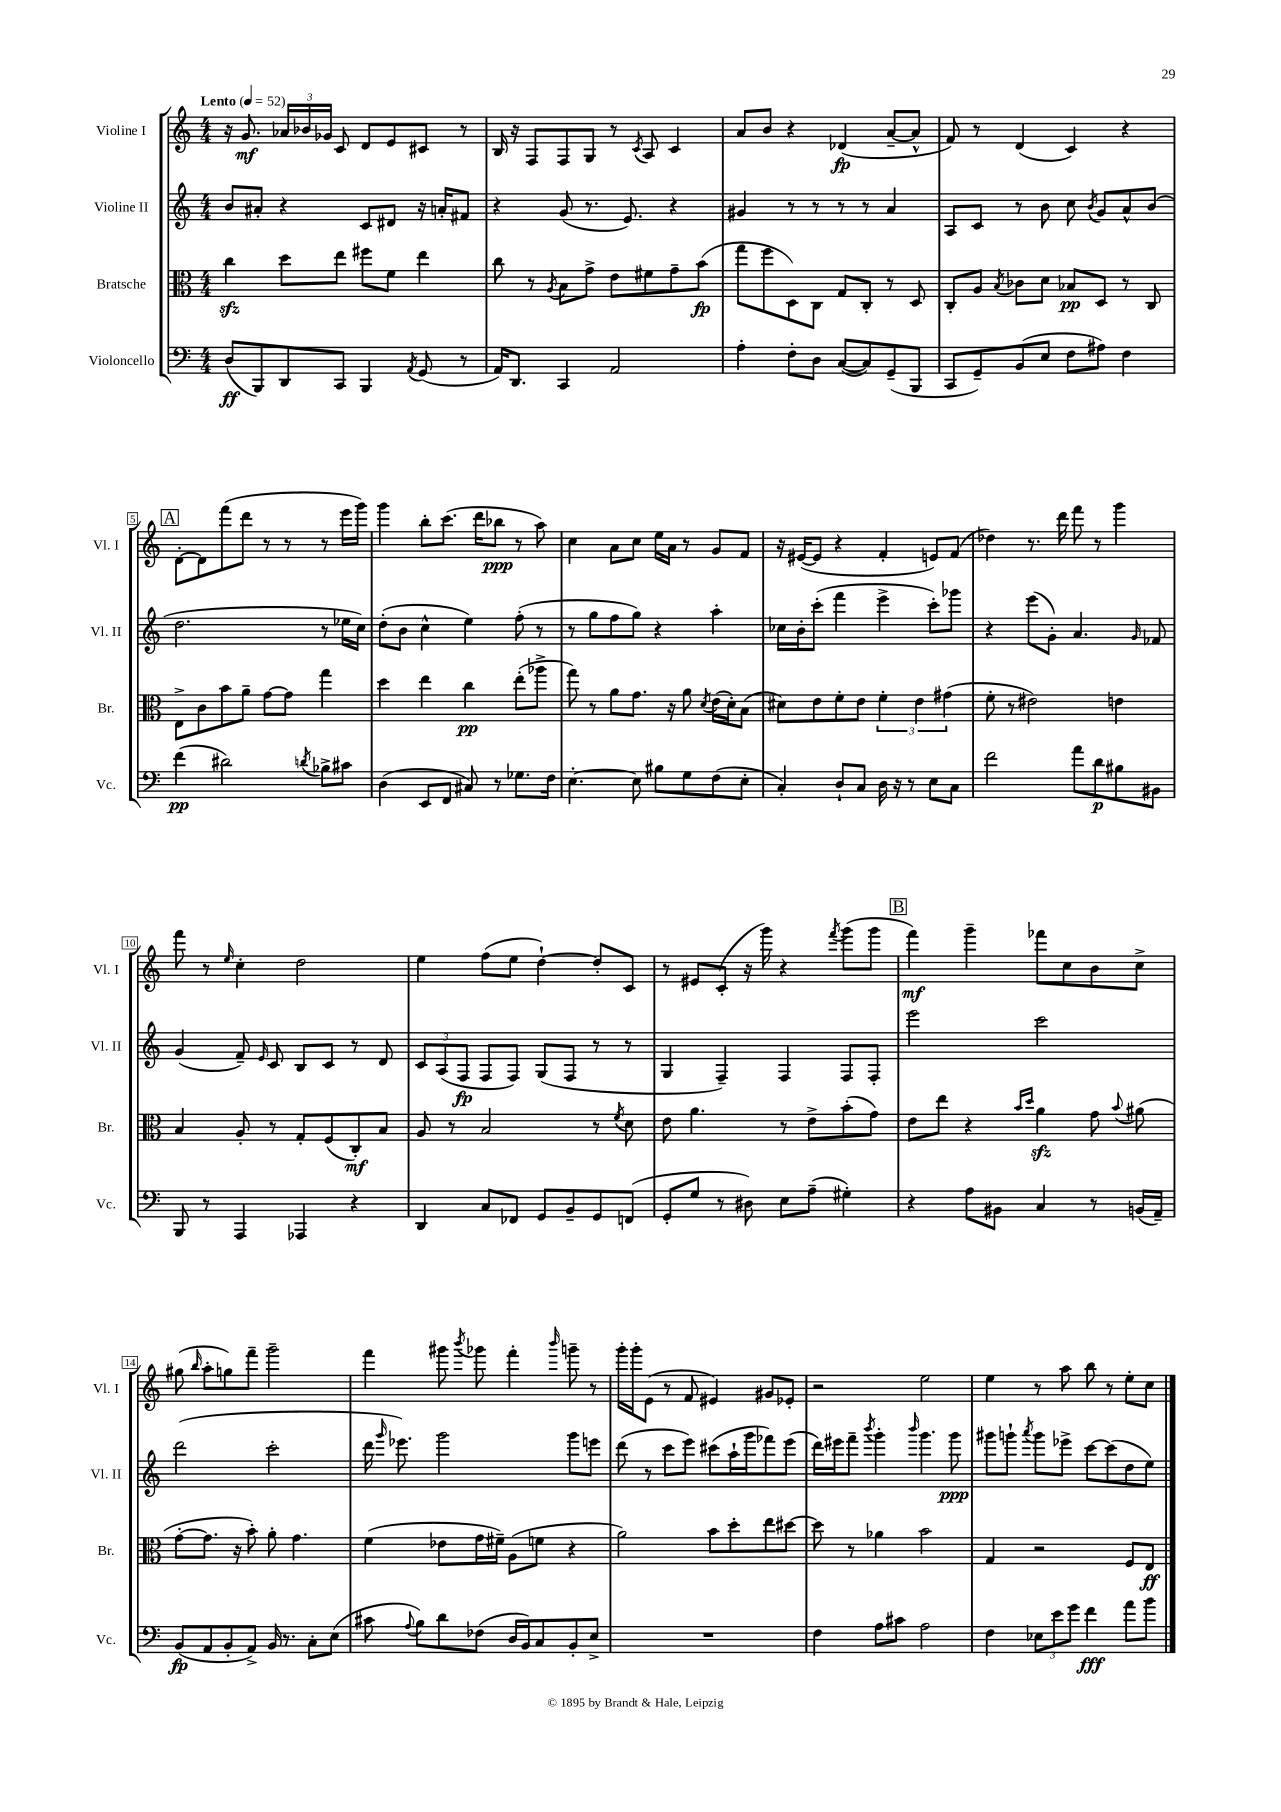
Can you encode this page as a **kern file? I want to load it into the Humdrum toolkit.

**kern	**dynam	**kern	**dynam	**kern	**dynam	**kern	**dynam
*part4	*part4	*part3	*part3	*part2	*part2	*part1	*part1
*staff4	*staff4	*staff3	*staff3	*staff2	*staff2	*staff1	*staff1
*I"Violoncello	*	*I"Bratsche	*	*I"Violine II	*	*I"Violine I	*
*I'Vc.	*	*I'Br.	*	*I'Vl. II	*	*I'Vl. I	*
*clefF4	*	*clefC3	*	*clefG2	*	*clefG2	*
*k[]	*	*k[]	*	*k[]	*	*k[]	*
*M4/4	*	*M4/4	*	*M4/4	*	*M4/4	*
*MM52	*	*MM52	*	*MM52	*	*MM52	*
=1	=1	=1	=1	=1	=1	=1	=1
!	!	!	!	!	!	!LO:TX:a:B:t=Lento	!
(8D/L	ff	4cczz\	.	8b/L	.	16r	.
.	.	.	.	.	.	8.g/	mf
8BBB/)	.	.	.	8a#X'/J	.	.	.
8DD/	.	8dd\L	.	4r	.	24a-X/LL	.
.	.	.	.	.	.	24b-X/	.
.	.	.	.	.	.	24g-X/JJ	.
8CC/J	.	8ee\J	.	.	.	8c/	.
4BBB/	.	8ff#X\L	.	8c/L	.	8d/L	.
.	.	8f\J	.	8d#X/J	.	8e/	.
8qAA/	.	.	.	.	.	.	.
(8GG/	.	4ee\	.	16r	.	8c#X/J	.
.	.	.	.	16an'/KL	.	.	.
8r	.	.	.	8f#X/J	.	8r	.
=2	=2	=2	=2	=2	=2	=2	=2
16AA/KL)	.	8cc\	.	4r	.	16B/	.
8.DD/J	.	.	.	.	.	16r	.
.	.	8r	.	.	.	8F/L	.
.	.	8qA/	.	.	.	.	.
4CC/	.	8B\L	.	(8g/	.	8F/	.
.	.	8g^\J	.	8.r	.	8G/J	.
2AA/	.	8e\L	.	.	.	8r	.
.	.	.	.	8.e/)	.	.	.
.	.	.	.	.	.	8qc/	.
.	.	8f#X\	.	.	.	8A/	.
.	.	8g~\	.	4r	.	4c/	.
.	.	(8b\J	fp	.	.	.	.
=3	=3	=3	=3	=3	=3	=3	=3
4A'\	.	8gg\L	.	4g#X/	.	8a/L	.
.	.	8ff\	.	.	.	8b/J	.
8F'\L	.	8D\)	.	8r	.	4r	.
8D\J	.	8C\J	.	8r	.	.	.
([8C/L	.	8G/L	.	8r	.	(4d-X/	fp
8C/])	.	8C'/J	.	8r	.	.	.
(8GG~/	.	8r	.	4a/	.	[8a~/L	.
8BBB/J	.	8D/	.	.	.	8a^^/J]	.
=4	=4	=4	=4	=4	=4	=4	=4
8CC/L	.	8C'/L	.	8A/L	.	8f/)	.
8GG~/)	.	8A/J	.	8c/J	.	8r	.
.	.	8qB/	.	.	.	.	.
(8BB/	.	8c-X\L	.	8r	.	(4d/	.
8E/J	.	8d\J	.	8b\	.	.	.
8F\L	.	8B-X/L	pp	8cc\	.	4c/)	.
.	.	.	.	8qb/	.	.	.
8A#X\J)	.	8D/J	.	8g/L	.	.	.
4F\	.	8r	.	8a^^/	.	4r	.
.	.	8C/	.	(8b/J	.	.	.
!!LO:LB:g=z
!!LO:REH:place=s1:t=A
=5	=5	=5	=5	=5	=5	=5	=5
(4f\	pp	8E^\L	.	2.dd\	.	[8d'\L	.
.	.	8c\	.	.	.	8d\]	.
2d#X\)	.	8b\	.	.	.	(8fff\	.
.	.	8a~\J	.	.	.	8ddd\J	.
.	.	[8g\L	.	.	.	8r	.
.	.	8g\J]	.	.	.	8r	.
8qdn/	.	.	.	.	.	.	.
8B-X^\L	.	4gg\	.	8r	.	8r	.
8c#X\J	.	.	.	16ee-X\LL	.	16eee\LL	.
.	.	.	.	16cc\JJ)	.	16ggg\JJ)	.
=6	=6	=6	=6	=6	=6	=6	=6
(4D\	.	4dd\	.	(8dd'\L	.	4ggg\	.
.	.	.	.	8b\J	.	.	.
8EE/L	.	4ee\	.	4cc^^\	.	8bb'\L	.
8FF/J	.	.	.	.	.	(8.ccc\J	.
8C#X/)	.	4cc\	pp	4ee\)	.	.	.
.	.	.	.	.	.	16ddd\KL	.
8r	.	.	.	.	.	8bb-X\J	ppp
8.G-X\L	.	(8ee'\L	.	(8ff'\	.	8r	.
.	.	8aa-X^\J	.	8r	.	8aa\)	.
16F\Jk	.	.	.	.	.	.	.
=7	=7	=7	=7	=7	=7	=7	=7
[4.E'\	.	8gg\)	.	8r	.	4cc\	.
.	.	8r	.	8gg\L	.	.	.
.	.	8a\L	.	8ff\	.	8a\L	.
8E\]	.	8.g\J	.	8gg\J)	.	8cc\J	.
8B#X\L	.	.	.	4r	.	16ee\LL	.
.	.	16r	.	.	.	16a\JJ	.
8G\	.	8a\	.	.	.	8r	.
.	.	8qd/	.	.	.	.	.
(8F\	.	(16e\LL	.	4aa'\	.	8g/L	.
.	.	16d'\J)	.	.	.	.	.
8E'\J	.	(8B\J	.	.	.	8f/J	.
=8	=8	=8	=8	=8	=8	=8	=8
4C'/)	.	8d#X\L)	.	16cc-X\LL	.	16r	.
.	.	.	.	16b'\J	.	([16e#X/KL	.
.	.	8e\	.	(8ccc'\J	.	8e#/J]	.
8D`/L	.	8f'\	.	4fff\	.	4r	.
8C/J	.	8e\J	.	.	.	.	.
16D\	.	6f'\	.	4eee^\	.	4f'/	.
16r	.	.	.	.	.	.	.
8r	.	.	.	.	.	.	.
.	.	6e\	.	.	.	.	.
8E\L	.	.	.	8ccc'\L)	.	8en/L)	.
.	.	(6g#X\	.	.	.	.	.
8C\J	.	.	.	8ggg-X\J	.	(8f/J	.
=9	=9	=9	=9	=9	=9	=9	=9
2f\	.	8f'\	.	4r	.	4dd-X\)	.
.	.	8r	.	.	.	.	.
.	.	2e#X\)	.	(8eee\L	.	8.r	.
.	.	.	.	8g'\J)	.	.	.
.	.	.	.	.	.	16ddd\	.
8a\L	.	.	.	4.a/	.	8fff\	.
8d\	p	.	.	.	.	8r	.
8B#X\	.	4en\	.	.	.	4ggg\	.
.	.	.	.	16qqg/	.	.	.
8BB#X\J	.	.	.	8f-X/	.	.	.
!!LO:LB:g=z
=10	=10	=10	=10	=10	=10	=10	=10
8BBB/	.	4B/	.	(4g/	.	8fff\	.
8r	.	.	.	.	.	8r	.
.	.	.	.	.	.	16qqee/	.
4AAA/	.	8A'/	.	8f~/)	.	4cc'\	.
.	.	.	.	16qqe/	.	.	.
.	.	8r	.	8c/	.	.	.
4AAA-X/	.	8G'/L	.	8B/L	.	2dd\	.
.	.	(8F/	.	8c/J	.	.	.
4r	.	8C'/)	mf	8r	.	.	.
.	.	8B/J	.	8d/	.	.	.
=11	=11	=11	=11	=11	=11	=11	=11
4DD/	.	8A/	.	12c/L	.	4ee\	.
.	.	.	.	(12A/	.	.	.
.	.	8r	.	.	.	.	.
.	.	.	.	12F/J	fp	.	.
8C/L	.	2B/	.	8F/L	.	(8ff\L	.
8FF-X/J	.	.	.	8F/J)	.	8ee\J	.
8GG/L	.	.	.	(8G/L	.	[4dd`\)	.
8BB~/	.	.	.	8F/J	.	.	.
8GG/	.	8r	.	8r	.	8dd'/L]	.
.	.	8qf/	.	.	.	.	.
(8FFn/J	.	8d\	.	8r	.	8c/J	.
=12	=12	=12	=12	=12	=12	=12	=12
8GG'/L	.	8e\	.	4G/	.	8r	.
8G/J	.	4.a\	.	.	.	8e#X/L	.
8r	.	.	.	4F~/)	.	(8c'/J	.
8D#X\)	.	.	.	.	.	16r	.
.	.	.	.	.	.	16ggg\)	.
8E\L	.	8r	.	4F/	.	4r	.
(8A~\J	.	8e^\L	.	.	.	.	.
.	.	.	.	.	.	8qfff/	.
4G#X'\)	.	(8b'\	.	8F/L	.	(8ggg\L	.
.	.	8g\J)	.	8F'/J	.	8ggg\J	.
!!LO:REH:place=s1:t=B
=13	=13	=13	=13	=13	=13	=13	=13
4r	.	8e\L	.	2eee\	.	4fff\)	mf
.	.	8ee\J	.	.	.	.	.
8A\L	.	4r	.	.	.	4ggg~\	.
8BB#X\J	.	.	.	.	.	.	.
.	.	16qqb/LL	.	.	.	.	.
.	.	16qqdd/JJ	.	.	.	.	.
4C/	.	4azz\	.	2ccc\	.	8fff-X\L	.
.	.	.	.	.	.	8cc\	.
8r	.	8g\	.	.	.	8b\	.
.	.	8qqb/	.	.	.	.	.
(16BBn/LL	.	(8a#X\	.	.	.	8cc^\J	.
16AA~/JJ)	.	.	.	.	.	.	.
!!LO:LB:g=z
=14	=14	=14	=14	=14	=14	=14	=14
(8BB/L	fp	[8g'\L	.	(2ddd\	.	(8gg#X\	.
.	.	.	.	.	.	16qqbb/	.
8AA/	.	8.g\J]	.	.	.	8aa'\L	.
8BB'/	.	.	.	.	.	8ggn\)	.
.	.	16r	.	.	.	.	.
8AA^/J)	.	8b'\)	.	.	.	8fff~\J	.
16BB/	.	8a'\	.	2ccc'\	.	2ggg~\	.
8.r	.	.	.	.	.	.	.
.	.	4.g\	.	.	.	.	.
8C'\L	.	.	.	.	.	.	.
(8E\J	.	.	.	.	.	.	.
=15	=15	=15	=15	=15	=15	=15	=15
8c#X\	.	(4f\	.	16ddd\	.	4fff\	.
.	.	.	.	16qqggg/	.	.	.
.	.	.	.	8.eee-X\)	.	.	.
8qqA/	.	.	.	.	.	.	.
8B\L)	.	.	.	.	.	.	.
8d\	.	8e-X\L	.	2ggg\	.	8ggg#X\	.
.	.	.	.	.	.	8qbbb/	.
(8F-X\J	.	16g\L	.	.	.	8ggg-X\	.
.	.	16f#X~\JJ)	.	.	.	.	.
16D/LL	.	(8A\L	.	.	.	4fff'\	.
16BB/J)	.	.	.	.	.	.	.
8C/	.	8fn\J	.	.	.	.	.
.	.	.	.	.	.	16qqbbb/	.
8BB'/	.	4r	.	8ggg\L	.	8gggn~\	.
8E^/J	.	.	.	8eeen\J	.	8r	.
=16	=16	=16	=16	=16	=16	=16	=16
1r	.	2a\)	.	(8ddd\	.	16ggg'\LL	.
.	.	.	.	.	.	16ggg'\J	.
.	.	.	.	8r	.	(8e\J	.
.	.	.	.	8ccc\L	.	8r	.
.	.	.	.	8eee\J)	.	8f/	.
.	.	8b\L	.	(8ccc#X\L	.	4e#X/)	.
.	.	8dd'\	.	16aa`\L	.	.	.
.	.	.	.	16ggg\J	.	.	.
.	.	8ee\	.	8fff-X\)	.	8g#X/L	.
.	.	[8dd#X\J	.	(8eee\J	.	8e-X'/J	.
=17	=17	=17	=17	=17	=17	=17	=17
4F\	.	8dd#\]	.	16ddd\LL)	.	2r	.
.	.	.	.	16eee#X\J	.	.	.
.	.	8r	.	8fff~\J	.	.	.
.	.	.	.	8qbbb/	.	.	.
8A\L	.	4a-X\	.	4ggg'\	.	.	.
8c#X\J	.	.	.	.	.	.	.
.	.	.	.	16qqbbb/	.	.	.
2A\	.	2b\	.	4.ggg\	.	2ee\	.
.	.	.	.	8ggg\	ppp	.	.
=18	=18	=18	=18	=18	=18	=18	=18
4F\	.	4G/	.	8ggg#X\L	.	4ee\	.
.	.	.	.	8gggn`\J	.	.	.
.	.	.	.	8qaaa/	.	.	.
12E-X\L	.	2r	.	8ggg\L	.	8r	.
12e\	.	.	.	.	.	.	.
.	.	.	.	8eee-X^\J	.	8aa\	.
12g\J	.	.	.	.	.	.	.
4f\	fff	.	.	[8ccc\L	.	8bb\	.
.	.	.	.	(8ccc\]	.	8r	.
8a\L	.	8F/L	.	8dd\	.	8ee'\L	.
8b\J	.	8E/J	ff	8ee\J)	.	8cc\J	.
==	==	==	==	==	==	==	==
*-	*-	*-	*-	*-	*-	*-	*-
